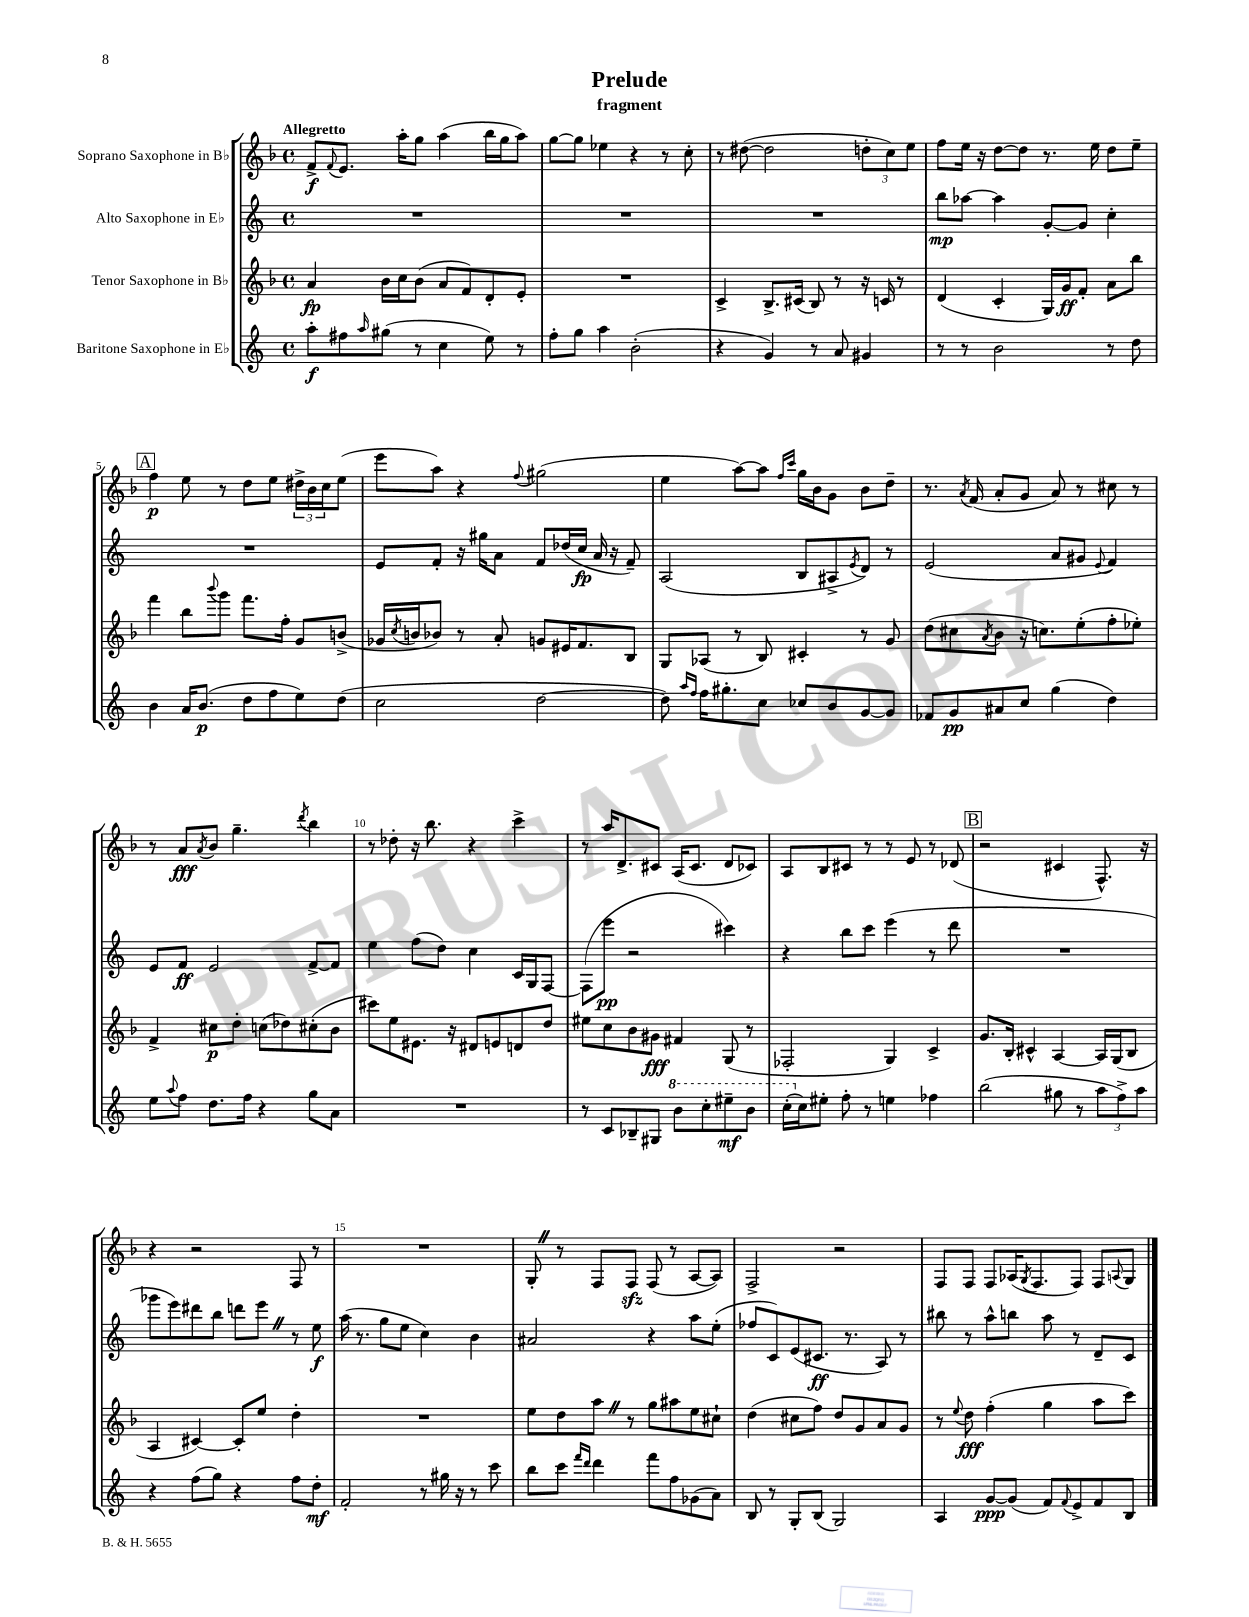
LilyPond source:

\header { title = "Prelude" subtitle = "fragment" }
<<
\new StaffGroup <<
\new Staff = "s0" \with { instrumentName = "Soprano Saxophone in Bb" } {
    \clef treble \key f \major \defaultTimeSignature \time 4/4 \tempo "Allegretto"
    f'8->\f \appoggiatura { f'8 } e'8. a''16-. g''8 a''4( bes''16 g''16 a''8) |
    g''8~ g''8 ees''4 r4 r8 c''8-. |
    r8 dis''8~( dis''2 \tuplet 3/2 { d''8-. c''8) e''8 } |
    f''8 e''16 r16 d''8~ d''8 r8. e''16 d''8 e''8-- |
    \mark \markup { \box "A" } f''4\p e''8 r8 d''8 e''8 \tuplet 3/2 { dis''16-> bes'16 c''16 } e''8( |
    e'''8 a''8) r4 \appoggiatura { f''8 } gis''2( |
    e''4 a''8~) a''8 \grace { f''16 c'''16 } g''16 bes'16 g'8 bes'8 d''8-- |
    r8. \acciaccatura { a'8 } f'16( a'8-. g'8 a'8) r8 cis''8 r8 |
    r8 a'8\fff \acciaccatura { a'8 } bes'8 g''4.-- \acciaccatura { d'''8 } bes''4 |
    r8 des''8-. r16 bes''8. r4 c'''4-> |
    r8 a''16 d'8.-> cis'8 a16( cis'8. d'8 ces'8) |
    a8 bes8 cis'8 r8 r8 e'8 r8 des'8( |
    \mark \markup { \box "B" } r2 cis'4 f8.-^) r16 |
    r4 r2 f8 r8 |
    R1 |
    g8-. \once \override BreathingSign.text = \markup { \musicglyph "scripts.caesura.straight" } \breathe r8 f8 f8\sfz f8( r8 a8~ a8) |
    f2-> r2 |
    f8 f8 f8 aes16( \acciaccatura { g8 } f8. f8) f8 \appoggiatura { a8 } g8 \bar "|." |
}
\new Staff = "s1" \with { instrumentName = "Alto Saxophone in Eb" } {
    \clef treble \key c \major \defaultTimeSignature \time 4/4
    R1 |
    R1 |
    R1 |
    b''8\mp aes''8~ aes''4 g'8~-. g'8 c''4-. |
    \mark \markup { \box "A" } R1 |
    e'8 f'8-. r16 gis''16 a'8 f'8 des''16( c''16\fp a'16 r16 f'8--) |
    a2( b8 ais8-> \acciaccatura { e'8 } d'8) r8 |
    e'2( a'8 gis'8 \appoggiatura { e'8 } f'4) |
    e'8 f'8\ff e'2 f'8~-> f'8 |
    e''4 f''8( d''8) c''4 c'16 g16 f8~ |
    f8( e'''8\pp r2 cis'''4) |
    r4 b''8 c'''8 e'''4( r8 d'''8 |
    \mark \markup { \box "B" } R1 |
    ges'''8 e'''8) dis'''8 b''8 d'''8 e'''8 \once \override BreathingSign.text = \markup { \musicglyph "scripts.caesura.straight" } \breathe r8 e''8\f |
    a''16( r8. g''8 e''8 c''4) b'4 |
    ais'2 r4 a''8 e''8-.( |
    fes''8 c'8) e'8( cis'8.\ff r8. a8) r8 |
    bis''8 r8 a''8-^ b''8 a''8 r8 d'8-- c'8 \bar "|." |
}
\new Staff = "s2" \with { instrumentName = "Tenor Saxophone in Bb" } {
    \clef treble \key f \major \defaultTimeSignature \time 4/4
    a'4\fp bes'16 c''16 bes'8( a'8 f'8) d'8-. e'8-. |
    R1 |
    c'4-> bes8.-> cis'16( bes8) r8 r16 c'16 r8 |
    d'4( c'4-. g16) g'16\ff f'8-. a'8 bes''8 |
    \mark \markup { \box "A" } f'''4 bes''8 \appoggiatura { bes'''8 } g'''8 f'''8. f''16-. g'8 b'8->( |
    ges'16 \acciaccatura { c''8 } b'16 bes'8) r8 a'8-. g'8 eis'16 f'8. bes8 |
    g8 aes8( r8 bes8) cis'4-. r8 g'8 |
    d''8( cis''8 \acciaccatura { a'8 } bes'8 r16 c''8.) e''8-.( f''8-. ees''8-.) |
    f'4-> cis''8\p d''8-. c''8( des''8) cis''8-.( bes'8 |
    cis'''8) e''8 eis'8. r16 dis'8 e'8 d'8 d''8 |
    eis''8 c''8 bes'8 gis'8\fff fis'4 g8( r8 |
    fes2-. g4) c'4-> |
    \mark \markup { \box "B" } g'8. bes16-. cis'4-^ a4~ a16 g16( bes8 |
    a4 cis'4~) cis'8-. e''8 d''4-. |
    R1 |
    e''8 d''8 a''8 \once \override BreathingSign.text = \markup { \musicglyph "scripts.caesura.straight" } \breathe r8 g''8 ais''8 e''8 cis''8-! |
    d''4( cis''8 f''8) d''8 g'8 a'8 g'8 |
    r8 \appoggiatura { e''8 } d''8\fff f''4-.( g''4 a''8 c'''8) \bar "|." |
}
\new Staff = "s3" \with { instrumentName = "Baritone Saxophone in Eb" } {
    \clef treble \key c \major \defaultTimeSignature \time 4/4
    a''8-.\f fis''8 \grace { a''16 } gis''8( r8 c''4 e''8) r8 |
    f''8-. g''8 a''4 b'2-.( |
    r4 g'4) r8 a'8 gis'4 |
    r8 r8 b'2 r8 d''8 |
    \mark \markup { \box "A" } b'4 a'16 b'8.\p( d''8 f''8 e''8) d''8( |
    c''2 d''2~ |
    d''8) \grace { a''16 f''16 } f''16 gis''8.-. c''8 ces''8 b'8 g'8~ g'8 |
    fes'8 g'8\pp ais'8 c''8 g''4( d''4) |
    e''8 \appoggiatura { a''8 } f''8 d''8. f''16 r4 g''8 a'8 |
    R1 |
    r8 c'8 bes8-- gis8 \ottava #1 b''8 c'''8-. eis'''8--\mf b''8 |
    c'''16-.( \ottava #0 c''16) eis''8-. f''8-. r8 e''4 fes''4 |
    \mark \markup { \box "B" } b''2( gis''8 r8 \tuplet 3/2 { a''8 f''8->) a''8 } |
    r4 f''8( g''8) r4 f''8 d''8-.\mf |
    f'2-. r8 gis''16 r16 r8 c'''8 |
    b''8 c'''8 \grace { f'''16 d'''16 } d'''4 f'''8 f''8 ges'8( a'8) |
    b8 r8 g8-. b8( g2) |
    a4 g'8~\ppp g'8( f'8) \appoggiatura { f'8 } e'8-> f'8 b8 \bar "|." |
}
>>
>>
\layout { \context { \Score \override BarNumber.break-visibility = ##(#f #t #t) barNumberVisibility = #(every-nth-bar-number-visible 5) } }
